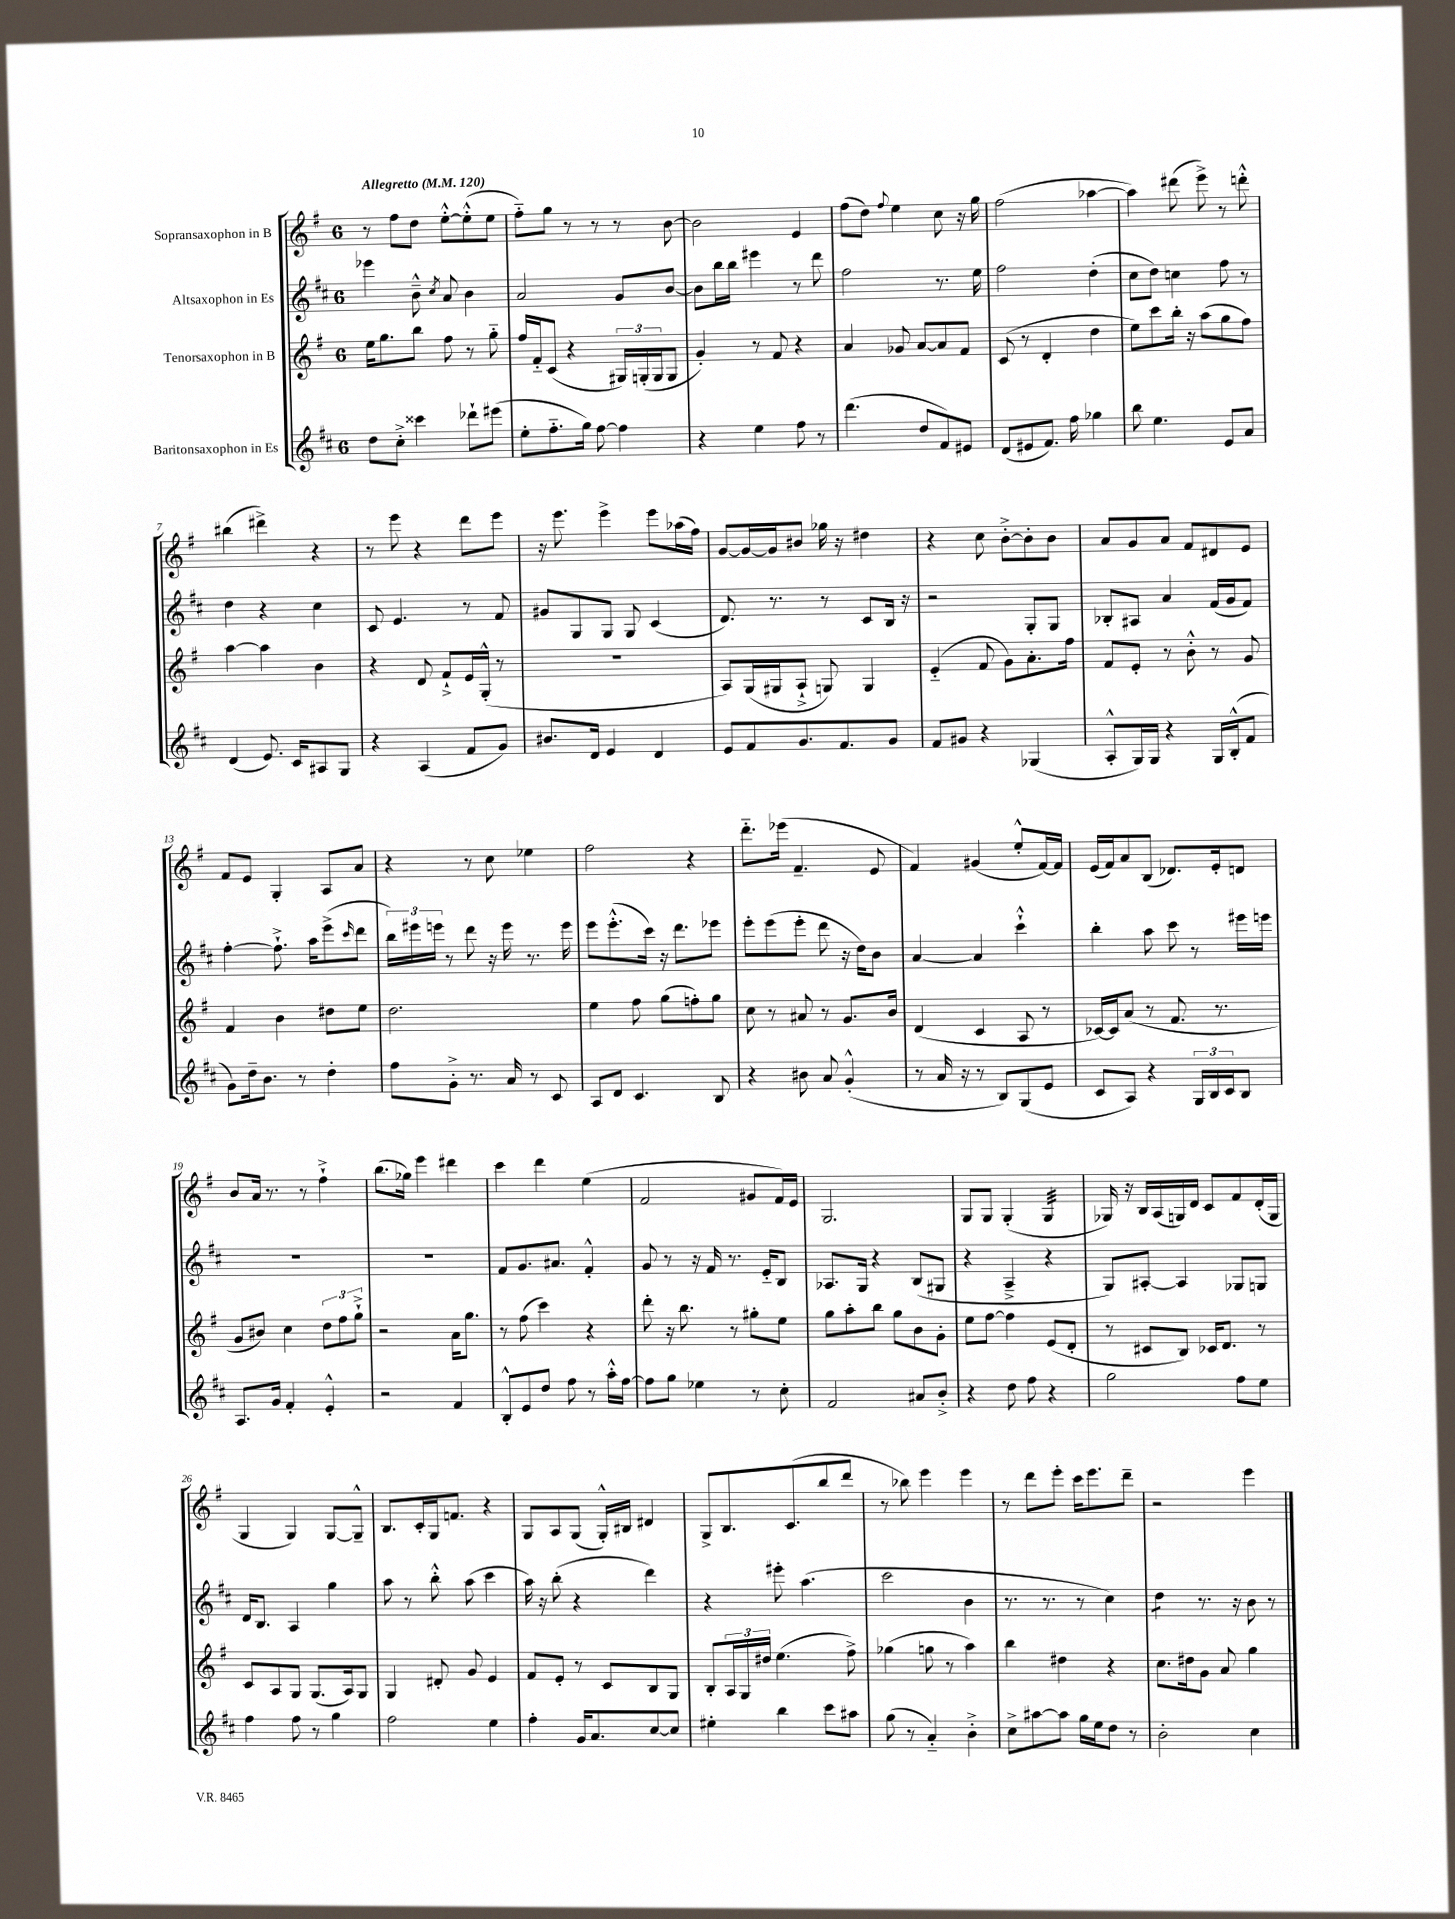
<<
\new StaffGroup <<
\new Staff = "s0" \with { instrumentName = "Sopransaxophon in B" } {
    \clef treble \key g \major \once \override Staff.TimeSignature.style = #'single-digit \time 6/8 \tempo "Allegretto" 4 = 120
    r8 fis''8 d''8 e''8~-.-^ e''8-.-^( e''8 |
    fis''8-_) g''8 r8 r8 r8 b'8~ |
    b'2 e'4 |
    fis''8( d''8) \appoggiatura { fis''8 } e''4 c''8 r16 g''16 |
    fis''2( aes''4~ |
    aes''4) dis'''8( e'''8->) r8 d'''8-.-^ |
    bis''4( dis'''4->) r4 |
    r8 e'''8 r4 d'''8 e'''8 |
    r16 e'''8. e'''4-> e'''8 aes''16( fis''16) |
    g'8~ g'16~ g'16 bis'8 ges''16 r16 dis''4 |
    r4 c''8 b'8~-.-> b'8-. b'8 |
    a'8 g'8 a'8 fis'8 dis'8 e'8 |
    fis'8 e'8 g4-. a8 a'8 |
    r4 r8 c''8 ees''4 |
    fis''2 r4 |
    d'''8.-_ ees'''16( fis'4.-- e'8 |
    fis'4) gis'4( e''8-.-^ fis'16~) fis'16 |
    e'16( fis'16) a'8 b8( des'8.) e'16-. d'8 |
    b'8 a'16 r8. r8 fis''4-!-> |
    b''8.( ges''16) e'''4 dis'''4 |
    c'''4 d'''4 e''4( |
    fis'2 gis'8 fis'16) e'16 |
    g2. |
    g8 g8 g4-.( g4:32 |
    ges16) r16 b16 a16( g16) d'16 c'8 fis'8 d'16-.( g16 |
    g4 g4) g8~ g8---^ |
    b8. c'16-. g16 f'8. r4 |
    g8 a8 g8( g16-.-^) bis16 dis'4 |
    g8-> b8. c'8.( b''8 d'''8 |
    r8 bes''8) e'''4 e'''4 |
    r8 d'''8 e'''8-. c'''16 e'''8. d'''8-- |
    r2 e'''4 \bar "|." |
}
\new Staff = "s1" \with { instrumentName = "Altsaxophon in Es" } {
    \clef treble \key d \major \once \override Staff.TimeSignature.style = #'single-digit \time 6/8
    ees'''4 b'8---^ \acciaccatura { cis''8 } a'8 b'4 |
    a'2 g'8 b'8~ |
    b'8 b''16 b''16 eis'''4 r8 d'''8 |
    fis''2 r8. e''16 |
    fis''2 d''4-.( |
    cis''8 d''8) c''4 fis''8 r8 |
    d''4 r4 cis''4 |
    cis'8 e'4. r8 fis'8 |
    gis'8 g8 g8 g8 cis'4( |
    d'8.) r8. r8 cis'8 b16 r16 |
    r2 g8-. g8 |
    bes8-. ais8 a'4 fis'16( g'16 fis'8) |
    fis''4~-. fis''8.-!-> a''16 e'''8->( \grace { cis'''16 } d'''8 |
    \tuplet 3/2 { b''16) eis'''16 e'''16 } r8 d'''8 r16 e'''16 r8. e'''16 |
    e'''8 e'''8.-.-^( cis'''16) r16 d'''8. ees'''8 |
    e'''8-. e'''8( e'''8-. d'''8 r16 d''16) b'8 |
    a'4~ a'4 cis'''4-!-^ |
    b''4-. a''8 cis'''8 r8 eis'''16 e'''16 |
    R2. |
    R2. |
    fis'8 g'8. ais'8. fis'4-.-^ |
    g'8 r8 r16 fis'16 r8. e'16-_ b8 |
    aes8. g16 r4 b8( gis8 |
    r4 a4---> r4 |
    g8) ais8~-. ais4 ges8 g8 |
    d'16 b8. a4 g''4 |
    a''8 r8 b''8-.-^ a''8( cis'''4 |
    a''16) r16 b''8-.( r4 d'''4) |
    r4 eis'''8-. a''4.( |
    cis'''2 b'4 |
    r8. r8. r8 cis''4) |
    d''4:8 r8. r16 b'8 r8 \bar "|." |
}
\new Staff = "s2" \with { instrumentName = "Tenorsaxophon in B" } {
    \clef treble \key g \major \once \override Staff.TimeSignature.style = #'single-digit \time 6/8
    e''16 g''8. b''8 fis''8 r8 g''8-_ |
    fis''16 fis'16-_ c'8( r4 \tuplet 3/2 { gis16) g16-.( g16 } g8 |
    g'4-.) r8 fis'8 r4 |
    a'4 ges'8 a'8~ a'8 fis'8 |
    c'8( r8 d'4-. d''4 |
    e''8) c'''8 b''16-. r16 a''8( g''8 fis''8) |
    a''4~ a''4 b'4 |
    r4 d'8 fis'8-!-> e'16 g16-.-^( r8 |
    R2. |
    a8) g16( gis16 a8-!-> g8) g4 |
    e'4-_( fis'8 g'8) a'8.-. fis''16 |
    fis'8 e'8-. r8 b'8-.-^ r8 g'8 |
    fis'4 b'4 dis''8 e''8 |
    d''2. |
    e''4 fis''8 g''8( f''8-.) g''8 |
    c''8 r8 ais'8 r8 g'8. b'16 |
    d'4( c'4 a8 r8 |
    ces'16~) ces'16 a'8( r8 fis'8. r8. |
    g'8 bis'8) c''4 \tuplet 3/2 { d''8 fis''8 g''8-!-> } |
    r2 a'16 g''8. |
    r8 fis''8( c'''4) r4 |
    d'''8-. r16 b''8. r8 gis''8-. e''8 |
    g''8 a''8-. b''8 g''8 b'8 g'8-. |
    e''8 fis''8~ fis''4 e'8( d'8-. |
    r8 cis'8 b8) ces'16 d'8. r8 |
    c'8 a8 g8 g8.( a16) g8 |
    g4 dis'8-. g'8 e'4 |
    fis'8 e'8-. r8 c'8 b8 g8 |
    b8-. \tuplet 3/2 { a16 g16 dis''16 } e''4.( fis''8->) |
    ges''4( g''8 r8 a''4) |
    b''4 dis''4 r4 |
    c''8. dis''16 g'8 a'8 g''4 \bar "|." |
}
\new Staff = "s3" \with { instrumentName = "Baritonsaxophon in Es" } {
    \clef treble \key d \major \once \override Staff.TimeSignature.style = #'single-digit \time 6/8
    d''8 cis''8-.-> cisis'''4 des'''8-! eis'''8( |
    e''8-. fis''8.-_ g''16) fis''8~ fis''4 |
    r4 e''4 fis''8 r8 |
    d'''4.( d''8 fis'8) eis'8 |
    d'8( eis'8 fis'8.) fis''16 ges''4 |
    b''8 e''4. e'8 a'8 |
    d'4( e'8.) cis'16 ais8 g8 |
    r4 a4( fis'8 g'8) |
    bis'8. d'16 e'4 d'4 |
    e'8 fis'8 g'8. fis'8. g'8 |
    fis'8 gis'8 r4 ges4( |
    a8-.-^ g16) g16 r4 g16 b16-.-^( fis'8 |
    g'8) d''16-- b'8. r8 d''4-. |
    fis''8 g'8-.-> r8. a'16 r8 cis'8 |
    a8 d'8 cis'4. b8 |
    r4 bis'8 a'8 g'4-.-^( |
    r8 a'16 r16 r8 b8) g8( e'8 |
    cis'8 a8) r4 \tuplet 3/2 { g16 b16 cis'16 } b8 |
    a8. g'16 fis'4-. e'4-.-^ |
    r2 fis'4 |
    b8-.-^ e'8 d''8 fis''8 r8 a''16-.-^ fis''16~ |
    fis''8 g''8 ees''4 r8 cis''8-. |
    fis'2 ais'8 b'8-.-> |
    r4 d''8 fis''8 r4 |
    g''2 fis''8 e''8 |
    fis''4 fis''8 r8 g''4 |
    fis''2 e''4 |
    fis''4-. g'16 a'8. cis''8~ cis''8 |
    eis''4-. b''4 cis'''8 ais''8 |
    g''8( r8 a'4-_) b'4-.-> |
    cis''8-> ais''8~ ais''8 g''16 e''16 d''8 r8 |
    b'2-. cis''4 \bar "|." |
}
>>
>>
